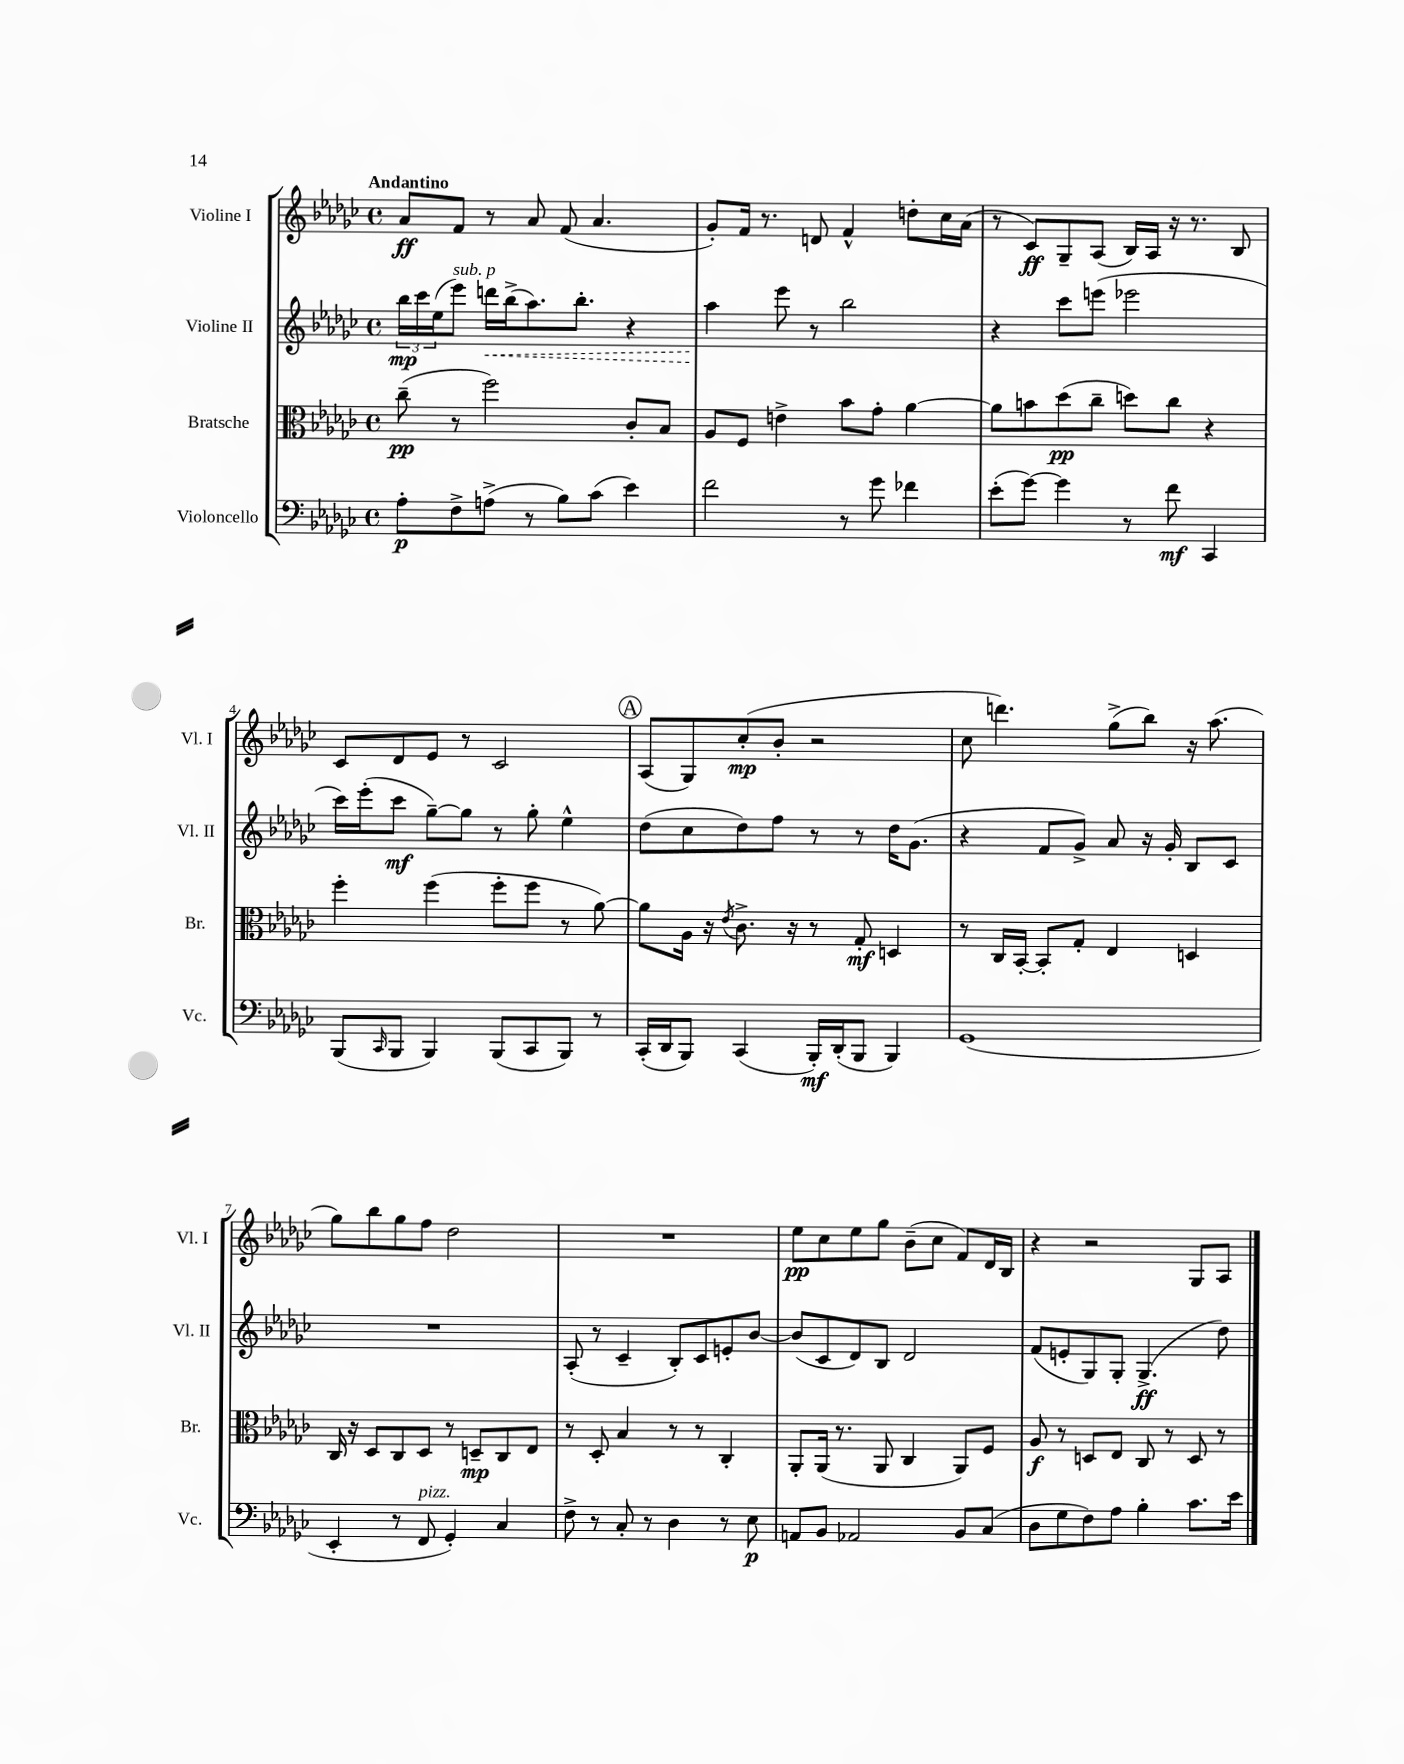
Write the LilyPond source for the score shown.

<<
\new StaffGroup <<
\new Staff = "s0" \with { instrumentName = "Violine I" shortInstrumentName = "Vl. I" } {
    \clef treble \key ges \major \defaultTimeSignature \time 4/4 \tempo "Andantino"
    aes'8\ff f'8 r8 aes'8 f'8( aes'4. |
    ges'8-.) f'16 r8. d'8 f'4-^ d''8-. ces''16 aes'16( |
    r8 ces'8\ff) ges8-- aes8( bes16) aes16 r16 r8. bes8 |
    ces'8 des'8 ees'8 r8 ces'2 |
    \mark \markup { \circle "A" } aes8( ges8) ces''8-.\mp( bes'8-. r2 |
    ces''8 d'''4.) ges''8->( bes''8) r16 aes''8.( |
    ges''8) bes''8 ges''8 f''8 des''2 |
    R1 |
    ees''8\pp ces''8 ees''8 ges''8 bes'8--( ces''8 f'8) des'16 bes16 |
    r4 r2 ges8 aes8 \bar "|." |
}
\new Staff = "s1" \with { instrumentName = "Violine II" shortInstrumentName = "Vl. II" } {
    \clef treble \key ges \major \defaultTimeSignature \time 4/4
    \tuplet 3/2 { bes''16\mp ces'''16 ees''16( } ees'''8^\markup { \italic "sub. p" }) \once \override Hairpin.style = #'dashed-line d'''16\< bes''16->( aes''8.) bes''8.-. r4 |
    aes''4\! ees'''8 r8 bes''2 |
    r4 ces'''8 e'''8( ees'''2 |
    ces'''16) ees'''16-.( ces'''8\mf ges''8~--) ges''8 r8 ges''8-. ees''4-^ |
    \mark \markup { \circle "A" } des''8( ces''8 des''8) f''8 r8 r8 des''16 ges'8.( |
    r4 f'8 ges'8->) aes'8 r16 ges'16-. bes8 ces'8 |
    R1 |
    aes8-.( r8 ces'4-- bes8-.) ces'8 e'8-. bes'8~ |
    bes'8( ces'8 des'8) bes8 des'2 |
    f'8( e'8-. ges8) ges8-. ges4.->\ff( des''8) \bar "|." |
}
\new Staff = "s2" \with { instrumentName = "Bratsche" shortInstrumentName = "Br." } {
    \clef alto \key ges \major \defaultTimeSignature \time 4/4
    ces''8--\pp( r8 f''2) ces'8-. bes8 |
    aes8 f8 e'4-> bes'8 ges'8-. aes'4~ |
    aes'8 b'8 des''8\pp( ces''8-- d''8) ces''8 r4 |
    f''4-. f''4( f''8-. f''8 r8 aes'8~) |
    \mark \markup { \circle "A" } aes'8 aes16 r16 \acciaccatura { ees'8 } ces'8.-> r16 r8 ges8-.\mf d4 |
    r8 ces16 bes,16~-. bes,8-. ges8-. ees4 d4 |
    ces16 r16 des8 ces8 des8 r8 d8--\mp ces8 ees8 |
    r8 des8-. bes4 r8 r8 ces4-. |
    aes,8-. aes,16( r8. aes,8 ces4 aes,8) f8 |
    aes8\f r8 d8 ees8 ces8 r8 d8 r8 \bar "|." |
}
\new Staff = "s3" \with { instrumentName = "Violoncello" shortInstrumentName = "Vc." } {
    \clef bass \key ges \major \defaultTimeSignature \time 4/4
    aes8-.\p f8-> a8->( r8 bes8) ces'8( ees'4) |
    f'2 r8 ges'8 fes'4 |
    ees'8-.( ges'8~) ges'4 r8 f'8\mf ces,4 |
    bes,,8( \grace { ces,16 } bes,,8 bes,,4) bes,,8( ces,8 bes,,8) r8 |
    \mark \markup { \circle "A" } ces,16-.( des,16 bes,,8) ces,4( bes,,16-.\mf) des,16-.( bes,,8 bes,,4) |
    ges,1( |
    ees,4-. r8 f,8^\markup { \italic "pizz." } ges,4-.) ces4 |
    f8-> r8 ces8-. r8 des4 r8 ees8\p |
    a,8 bes,8 aes,2 bes,8 ces8( |
    des8 ges8 f8) aes8 bes4-. ces'8. ees'16 \bar "|." |
}
>>
>>
